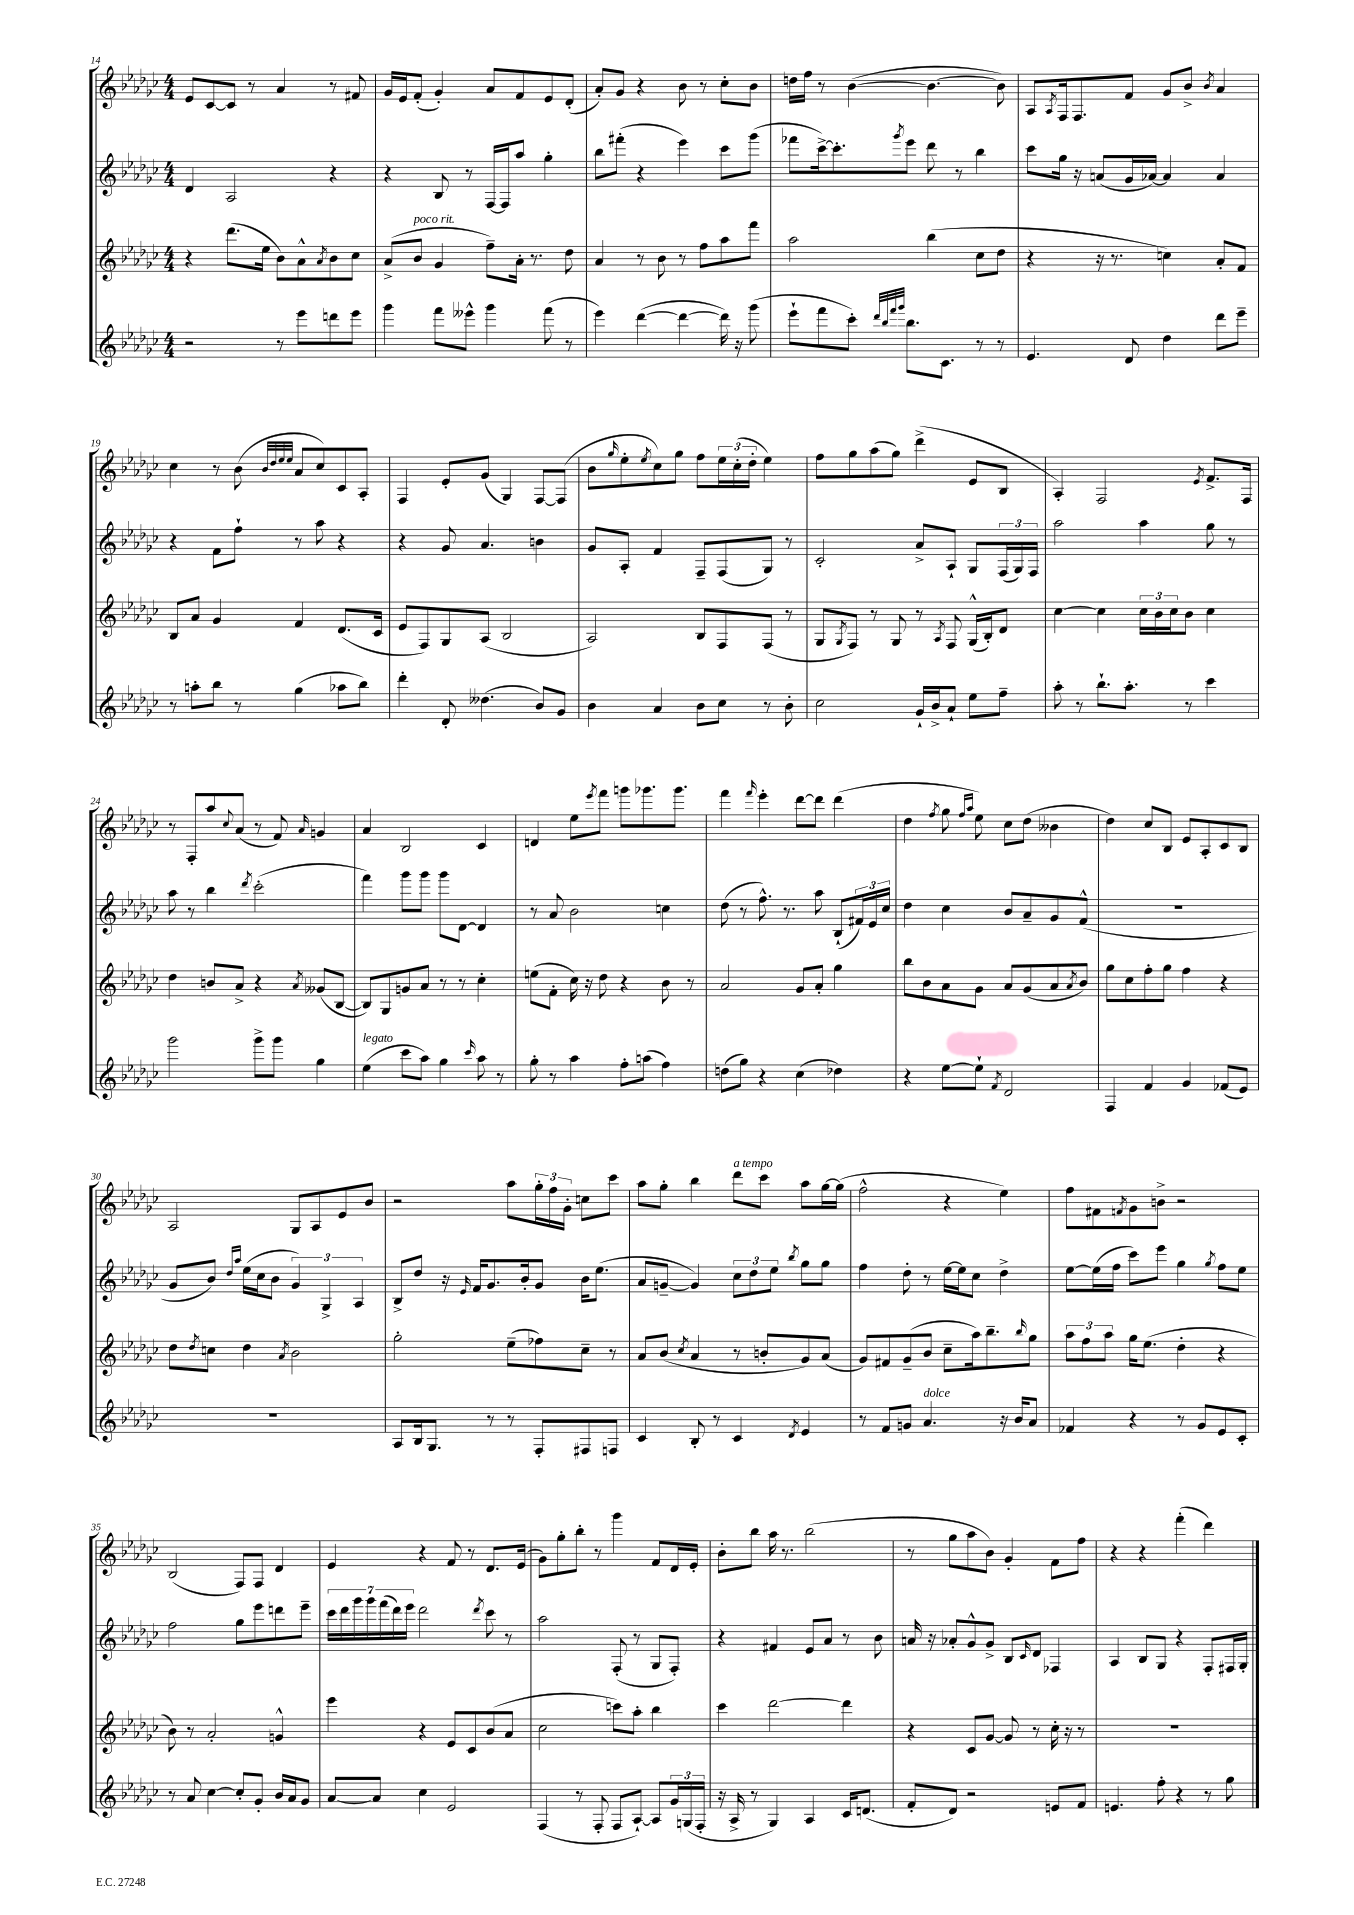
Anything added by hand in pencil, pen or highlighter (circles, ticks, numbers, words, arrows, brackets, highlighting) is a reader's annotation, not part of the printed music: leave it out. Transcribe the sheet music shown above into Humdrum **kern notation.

**kern	**kern	**kern	**kern
*staff4	*staff3	*staff2	*staff1
*clefG2	*clefG2	*clefG2	*clefG2
*k[b-e-a-d-g-c-]	*k[b-e-a-d-g-c-]	*k[b-e-a-d-g-c-]	*k[b-e-a-d-g-c-]
*M4/4	*M4/4	*M4/4	*M4/4
2r	4r	4d-	8e-
.	.	.	[8c-
.	(8.ddd-	2A-	8c-]
.	.	.	8r
.	16ee-	.	.
8r	8b-)	.	4a-
8eee-	8a-^^	.	.
.	8qa-	.	.
8ddd	8b-	4r	8r
8eee-	8cc-	.	8f#
=	=	=	=
4ggg-	(8a-^	4r	16g-
.	.	.	16e-
.	8b-	.	(8f'
8fff	4g-	8B-	4g-')
8eee--^^	.	8r	.
4ggg-	8ff~)	[16F	8a-
.	.	16F]	.
.	16a-'	8aa-	8f
.	8.r	.	.
(8fff	.	4gg-'	8e-
8r	8dd-	.	(8d-'
=	=	=	=
4eee-)	4a-	8bb-	8a-')
.	.	(8fff#'	8g-
([4ddd-	8r	4r	4r
.	8b-	.	.
4ddd-_	8r	4eee-)	8b-
.	8ff	.	8r
16ddd-])	8aa-	8ccc-	8cc-'
16r	.	.	.
(8ggg-	8fff	(8ggg-	8b-
=	=	=	=
8eee-`	2aa-	8fff-	16dd
.	.	.	16ff
8fff	.	[16ccc-^)	8r
.	.	8.ccc-']	.
8ccc-')	.	.	([4b-
32qqddd-	.	.	.
32qqbb-	.	.	.
32qqfff	.	.	.
32qqggg-	.	8qggg-	.
8.bb-	.	8eee-	.
.	(4bb-	8ddd-	4.b-_
8.c-	.	.	.
.	.	8r	.
8r	8cc-	4bb-	.
8r	8dd-	.	8b-])
=	=	=	=
4.e-	4r	8ccc-	8A-
.	.	.	8qA-
.	.	16gg-	16F
.	.	16r	8.F
.	16r	(8a	.
.	8.r	.	.
8d-	.	16g-	8f
.	.	[16a-)	.
4dd-	4cc)	4a-]	8g-
.	.	.	8b-^
.	.	.	8qb-
8ddd-	8a-'	4a-	4a-
8eee-~	8f	.	.
=	=	=	=
8r	8B-	4r	4cc-
8aa'	8a-	.	.
8bb-	4g-	8f	8r
8r	.	8ff`	(8b-
.	.	.	32qqb-
.	.	.	32qqdd-
.	.	.	32qqee-
.	.	.	32qqee-
(4gg-	4f	8r	8a-
.	.	8aa-	8cc-)
8aa-	(8.d-	4r	8c-
8bb-)	.	.	8A-'
.	16c-	.	.
=	=	=	=
4ddd-'	8e-	4r	4F
.	8F)	.	.
8d-'	8G-	8g-	8e-'
(4.dd--	(8A-	4.a-	(8g-
.	2B-	.	4G-)
8b-)	.	4b	[8F
8g-	.	.	(8F]
=	=	=	=
4b-	2A-)	8g-	8b-
.	.	.	16qqgg-
.	.	8A-'	8ee-'
.	.	.	8qee-
4a-	.	4f	8cc-)
.	.	.	8gg-
8b-	8B-	8F~	8ff
8cc-	8F	(8F	24ee-
.	.	.	(24cc-'
.	.	.	24dd-'
8r	(8F	8G-)	4ee-)
8b-'	8r	8r	.
=	=	=	=
2cc-	8G-	2c-'	8ff
.	8qG-	.	.
.	8F)	.	8gg-
.	8r	.	(8aa-
.	8G-	.	8gg-)
16g-`	8r	8a-^	(4ddd-^
16b-^	.	.	.
.	8qA-	.	.
8a-`	8F	8A-`	.
8ee-	(16G-^^	8G-	8e-
.	16B-')	.	.
8ff~	8d-	(24F	8B-
.	.	24G-)	.
.	.	24F	.
=	=	=	=
8aa-'	[4cc-	2aa-	4A-')
8r	.	.	.
8.bb-`	4cc-]	.	2F
8.aa-'	.	.	.
.	24cc-	4aa-	.
.	24b-	.	.
.	24cc-	.	.
8r	8b-	.	.
.	.	.	8qe-
4ccc-	4cc-	8gg-	8.f^
.	.	8r	.
.	.	.	16F
=	=	=	=
2ggg-	4dd-	8aa-	8r
.	.	8r	8F'
.	8b	4bb-	8aa-
.	.	.	8qqcc-
.	8a-^	.	(8a-
.	.	8qddd-	.
8ggg-^	4r	(2ccc-'	8r
8ggg-	.	.	8f)
.	8qa-	.	16qqa-
4gg-	(8g--	.	4g
.	[8B-	.	.
=	=	=	=
(4ee-	8B-])	4fff)	4a-
.	8G-	.	.
8ccc-	8g	8ggg-	2B-
8aa-)	8a-	8ggg-	.
4gg-	8r	8ggg-	.
.	8r	[8d-	.
16qqccc-	.	.	.
8aa-	4cc-'	4d-]	4c-
8r	.	.	.
=	=	=	=
8gg-'	(8ee	8r	4d
8r	8f'	8a-	.
4aa-	16cc-)	2b-	8ee-
.	16r	.	.
.	.	.	8qeee-
.	8dd-	.	8fff
8ff'	4r	.	8ggg
(8aa	.	.	8.ggg-
4ff)	8b-	4cc	.
.	.	.	8.ggg-
.	8r	.	.
=	=	=	=
(8dd	2a-	(8dd-	4fff
8gg-)	.	8r	.
.	.	.	16qqfff
4r	.	8.ff^^)	4eee-'
.	.	8.r	.
(4cc-	8g-	.	[8ddd-
.	8a-'	8aa-	8ddd-]
4dd-)	4gg-	(8B-`	(4ddd-
.	.	24f#)	.
.	.	24e-	.
.	.	24cc-	.
=	=	=	=
4r	8bb-	4dd-	4dd-
.	8b-	.	.
.	.	.	8qff
[8ee-	8a-	4cc-	8gg-
.	.	.	16qqff
.	.	.	16qqaa-
8ee-`]	8g-	.	8ee-)
8qf	.	.	.
2d-	8a-	8b-	8cc-
.	(8g-	8a-~	(8dd-
.	8a-	8g-	4b--
.	8qa-	.	.
.	8b-)	(8f^^	.
=	=	=	=
4F	8gg-	1r	4dd-)
.	8cc-	.	.
4f	8ff'	.	8cc-
.	8gg-	.	8B-
4g-	4ff	.	8e-
.	.	.	8A-'
(8f-	4r	.	8c-
8e-)	.	.	8B-
=	=	=	=
1r	8dd-	8g-	2A-
.	8qdd-	.	.
.	8cc	8b-)	.
.	.	16qqdd-	.
.	.	16qqaa-	.
.	4dd-	(16ee-	.
.	.	16cc-	.
.	.	8b-	.
.	8qa-	.	.
.	2b-	6g-)	8G-
.	.	.	8A-
.	.	6G-^	.
.	.	.	8e-
.	.	6A-	.
.	.	.	8b-
=	=	=	=
8A-	2gg-'	8B-^	2r
16B-	.	8dd-	.
8.G-	.	.	.
.	.	16r	.
.	.	16qqe-	.
.	.	16f	.
8r	.	8.g-	.
8r	(8ee-~	.	8aa-
.	.	16b-'	.
8F'	8ff-)	8g-	24gg-'
.	.	.	24ff
.	.	.	24g-'
8F#	8cc-~	16b-	8cc
.	.	(8.ee-	.
8F	8r	.	8ccc-
=	=	=	=
4c-	8a-	8a-	8aa-
.	(8b-	[8g~	8gg-'
.	8qcc-	.	.
8B-'	4a-	4g])	4bb-
8r	.	.	.
4c-	8r	12cc-	8ddd-
.	.	12dd-	.
.	8b'	.	8ccc-
.	.	12ee-	.
8qd-	.	8qbb-	.
4e-	8g-)	8gg-	8aa-
.	(8a-	8gg-	[16gg-
.	.	.	(16gg-]
=	=	=	=
8r	8g-)	4ff	2ff^^
8f	8f#	.	.
8g	(8g-~	8dd-'	.
4.a-	8b-	8r	.
.	8cc-~	[16ee-	4r
.	.	16ee-]	.
.	16aa-)	8cc-	.
.	8.bb-~	.	.
16r	.	4dd-^	4ee-)
16b-	.	.	.
.	16qqbb-	.	.
8a-	8gg-	.	.
=	=	=	=
4f-	12aa-	[8ee-	8ff
.	12ff	.	.
.	.	(16ee-]	8f#
.	12aa-	.	.
.	.	16ff	.
.	.	.	8qf
4r	16gg-	8ccc-)	8g-
.	(8.ee-	.	.
.	.	8eee-	8b^
8r	4dd-'	4gg-	2r
8g-	.	.	.
.	.	8qgg-	.
8e-	4r	8ff	.
8c-'	.	8ee-	.
=	=	=	=
8r	8b-)	2ff	(2B-
8a-	8r	.	.
[4cc-	2a-'	.	.
8cc-']	.	8gg-	8F)
8g-'	.	8eee-	8F
16b-	4g^^	8ddd	4d-
16a-	.	.	.
8g-	.	8eee-~	.
=	=	=	=
[8a-	4eee-	28ccc-	4e-
.	.	28ddd-	.
.	.	28ggg-	.
.	.	28ggg-	.
8a-]	.	.	.
.	.	(28fff	.
.	.	28ddd-)	.
.	.	28eee-	.
4cc-	4r	2ddd-	4r
2e-	8e-	.	8f
.	8c-	.	8r
.	.	8qddd-	.
.	(8b-	8ccc-	8.d-
.	8a-	8r	.
.	.	.	(16e-
=	=	=	=
(4F	2cc-	2aa-	8g-)
.	.	.	8gg-'
8r	.	.	8bb-'
8F'	.	.	8r
8F	8ccc)	(8F'	4ggg-
[8A-`)	8aa-'	8r	.
8A-]	4bb-	8G-	8f
24g-	.	8F')	16d-
(24G	.	.	.
.	.	.	16e-'
24F'	.	.	.
=	=	=	=
16r	4ccc-	4r	8b-'
16A-^	.	.	.
8r	.	.	8bb-
4G-)	[2ddd-	4f#	16aa-
.	.	.	8.r
4A-	.	8e-	(2bb-
.	.	8a-	.
16c-	4ddd-]	8r	.
(8.d	.	.	.
.	.	8b-	.
=	=	=	=
8f'	4r	16a	8r
.	.	16r	.
8d-)	.	8a-'	8gg-
2r	8c-	8g-^^	8aa-
.	[8g-	8g-^	8b-)
.	8g-]	8B-	4g-'
.	.	16qqc-	.
.	8r	8d-	.
8e	16cc-'	4F-	8f
.	16r	.	.
8f	8r	.	8ff
=	=	=	=
4.e	1r	4A-	4r
.	.	8B-	4r
8ff'	.	8G-	.
4r	.	4r	(4fff'
8r	.	8F'	4ddd-)
8gg-	.	16F#	.
.	.	16G-'	.
==	==	==	==
*-	*-	*-	*-
